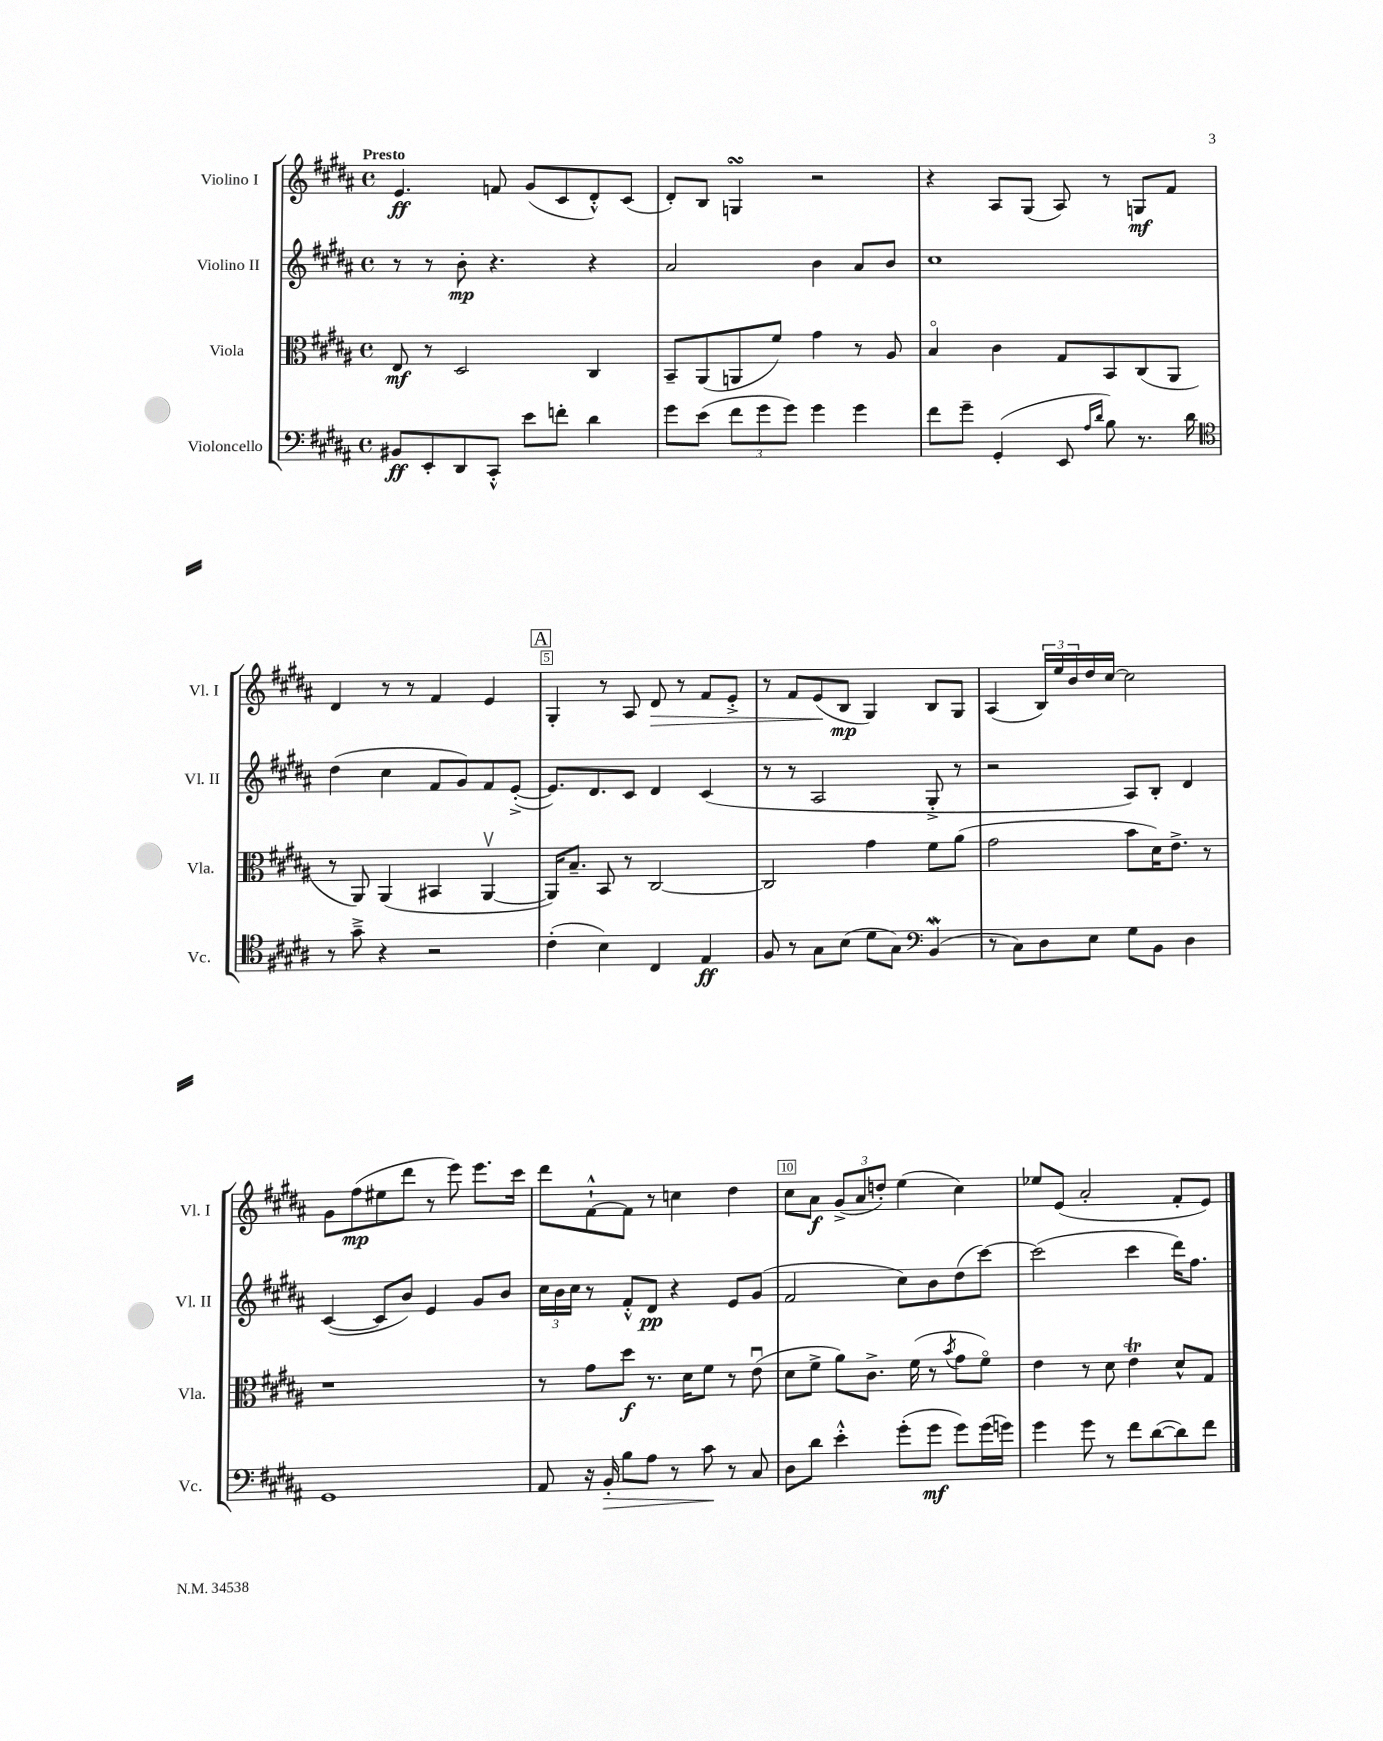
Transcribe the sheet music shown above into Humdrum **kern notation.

**kern	**kern	**kern	**kern
*staff4	*staff3	*staff2	*staff1
*clefF4	*clefC3	*clefG2	*clefG2
*k[f#c#g#d#a#]	*k[f#c#g#d#a#]	*k[f#c#g#d#a#]	*k[f#c#g#d#a#]
*M4/4	*M4/4	*M4/4	*M4/4
*met(c)	*met(c)	*met(c)	*met(c)
8BB#	8E	8r	4.e
8EE'	8r	8r	.
8DD#	2D#	8b'	.
8CC#'^^	.	4.r	8f
8e	.	.	(8g#
8f'	.	.	8c#
4d#	4C#	4r	8d#'^^)
.	.	.	(8c#
=	=	=	=
8g#	8BB~	2a#	8d#')
(8e	(8AA#	.	8B
12f#	8AA	.	4G
12g#	.	.	.
.	8f#)	.	.
12g#)	.	.	.
4g#	4g#	4b	2r
4g#	8r	8a#	.
.	8A#	8b	.
=	=	=	=
8f#	4Bo	1cc#	4r
8g#~	.	.	.
(4GG#'	4c#	.	8A#
.	.	.	(8G#
8EE	8G#	.	8A#)
16qqA#	.	.	.
16qqd#	.	.	.
8B)	8BB	.	8r
8.r	(8C#	.	8G
.	8AA#	.	8f#
16d#	.	.	.
=	=	=	=
*clefC4	*	*	*
8r	8r	(4dd#	4d#
8g#~^	8AA#)	.	.
4r	(4AA#	4cc#	8r
.	.	.	8r
2r	4BB#	8f#	4f#
.	.	8g#)	.
.	[4AA#v	8f#	4e
.	.	([8e'^	.
=	=	=	=
(4c#'	16AA#])	8.e])	4G#'
.	8.B~	.	.
.	.	8.d#	.
4B)	8BB	.	8r
.	8r	8c#	8A#
4C#	[2C#	4d#	8d#
.	.	.	8r
4E	.	(4c#	8f#
.	.	.	8e'^
=	=	=	=
8F#	2C#]	8r	8r
8r	.	8r	8f#
8G#	.	2A#	(8e
(8B	.	.	8B
8d#	4g#	.	4G#)
8G#)	.	.	.
*clefF4	*	*	*
(4BB	8f#	8G#'^	8B
.	(8a#	8r	8G#
=	=	=	=
8r	2g#	2r	(4A#
8C#)	.	.	.
8D#	.	.	24B)
.	.	.	24ee
.	.	.	24b
8E	.	.	16dd#
.	.	.	[16cc#
8G#	8b	8A#)	2cc#]
8BB	16d#)	8B'	.
.	8.e^	.	.
4D#	.	4d#	.
.	8r	.	.
=	=	=	=
1GG#	1r	([4c#	8g#
.	.	.	(8ff#
.	.	8c#]	8ee#
.	.	8b)	8ddd#
.	.	4e	8r
.	.	.	8eee)
.	.	8g#	8.eee
.	.	8b	.
.	.	.	16ccc#
=	=	=	=
8AA#	8r	24cc#	8ddd#
.	.	24b	.
.	.	24cc#	.
16r	8g#	8r	[8f#`^^
16BB'	.	.	.
8B	8dd#	8f#'^^	8f#]
8A#	8.r	8d#	8r
8r	.	4r	4cc
.	16d#	.	.
8c#	8f#	.	.
8r	8r	8e	4dd#
8C#	(8eu	(8g#	.
=	=	=	=
8D#	8d#	2f#	8cc#
8d#	8f#^	.	8a#
4e'^^	8a#)	.	(12g#^
.	.	.	12a#
.	8.c#^	.	.
.	.	.	12dd')
(8g#'	.	8cc#)	(4ee
.	(16f#	.	.
8g#	8r	8b	.
.	8qb	.	.
8g#)	8g#	(8dd#	4cc#)
(16g#	8f#o)	[8ccc#)	.
16g)	.	.	.
=	=	=	=
4g#	4e	(2ccc#]	8ee-
.	.	.	(8e
8g#	8r	.	2a#'
8r	8d#	.	.
8f#	4e	4ccc#	.
([8d#	.	.	.
8d#])	8d#^^	16ddd#)	8f#'
.	.	8.ff#	.
8f#	8G#	.	8e)
==	==	==	==
*-	*-	*-	*-
